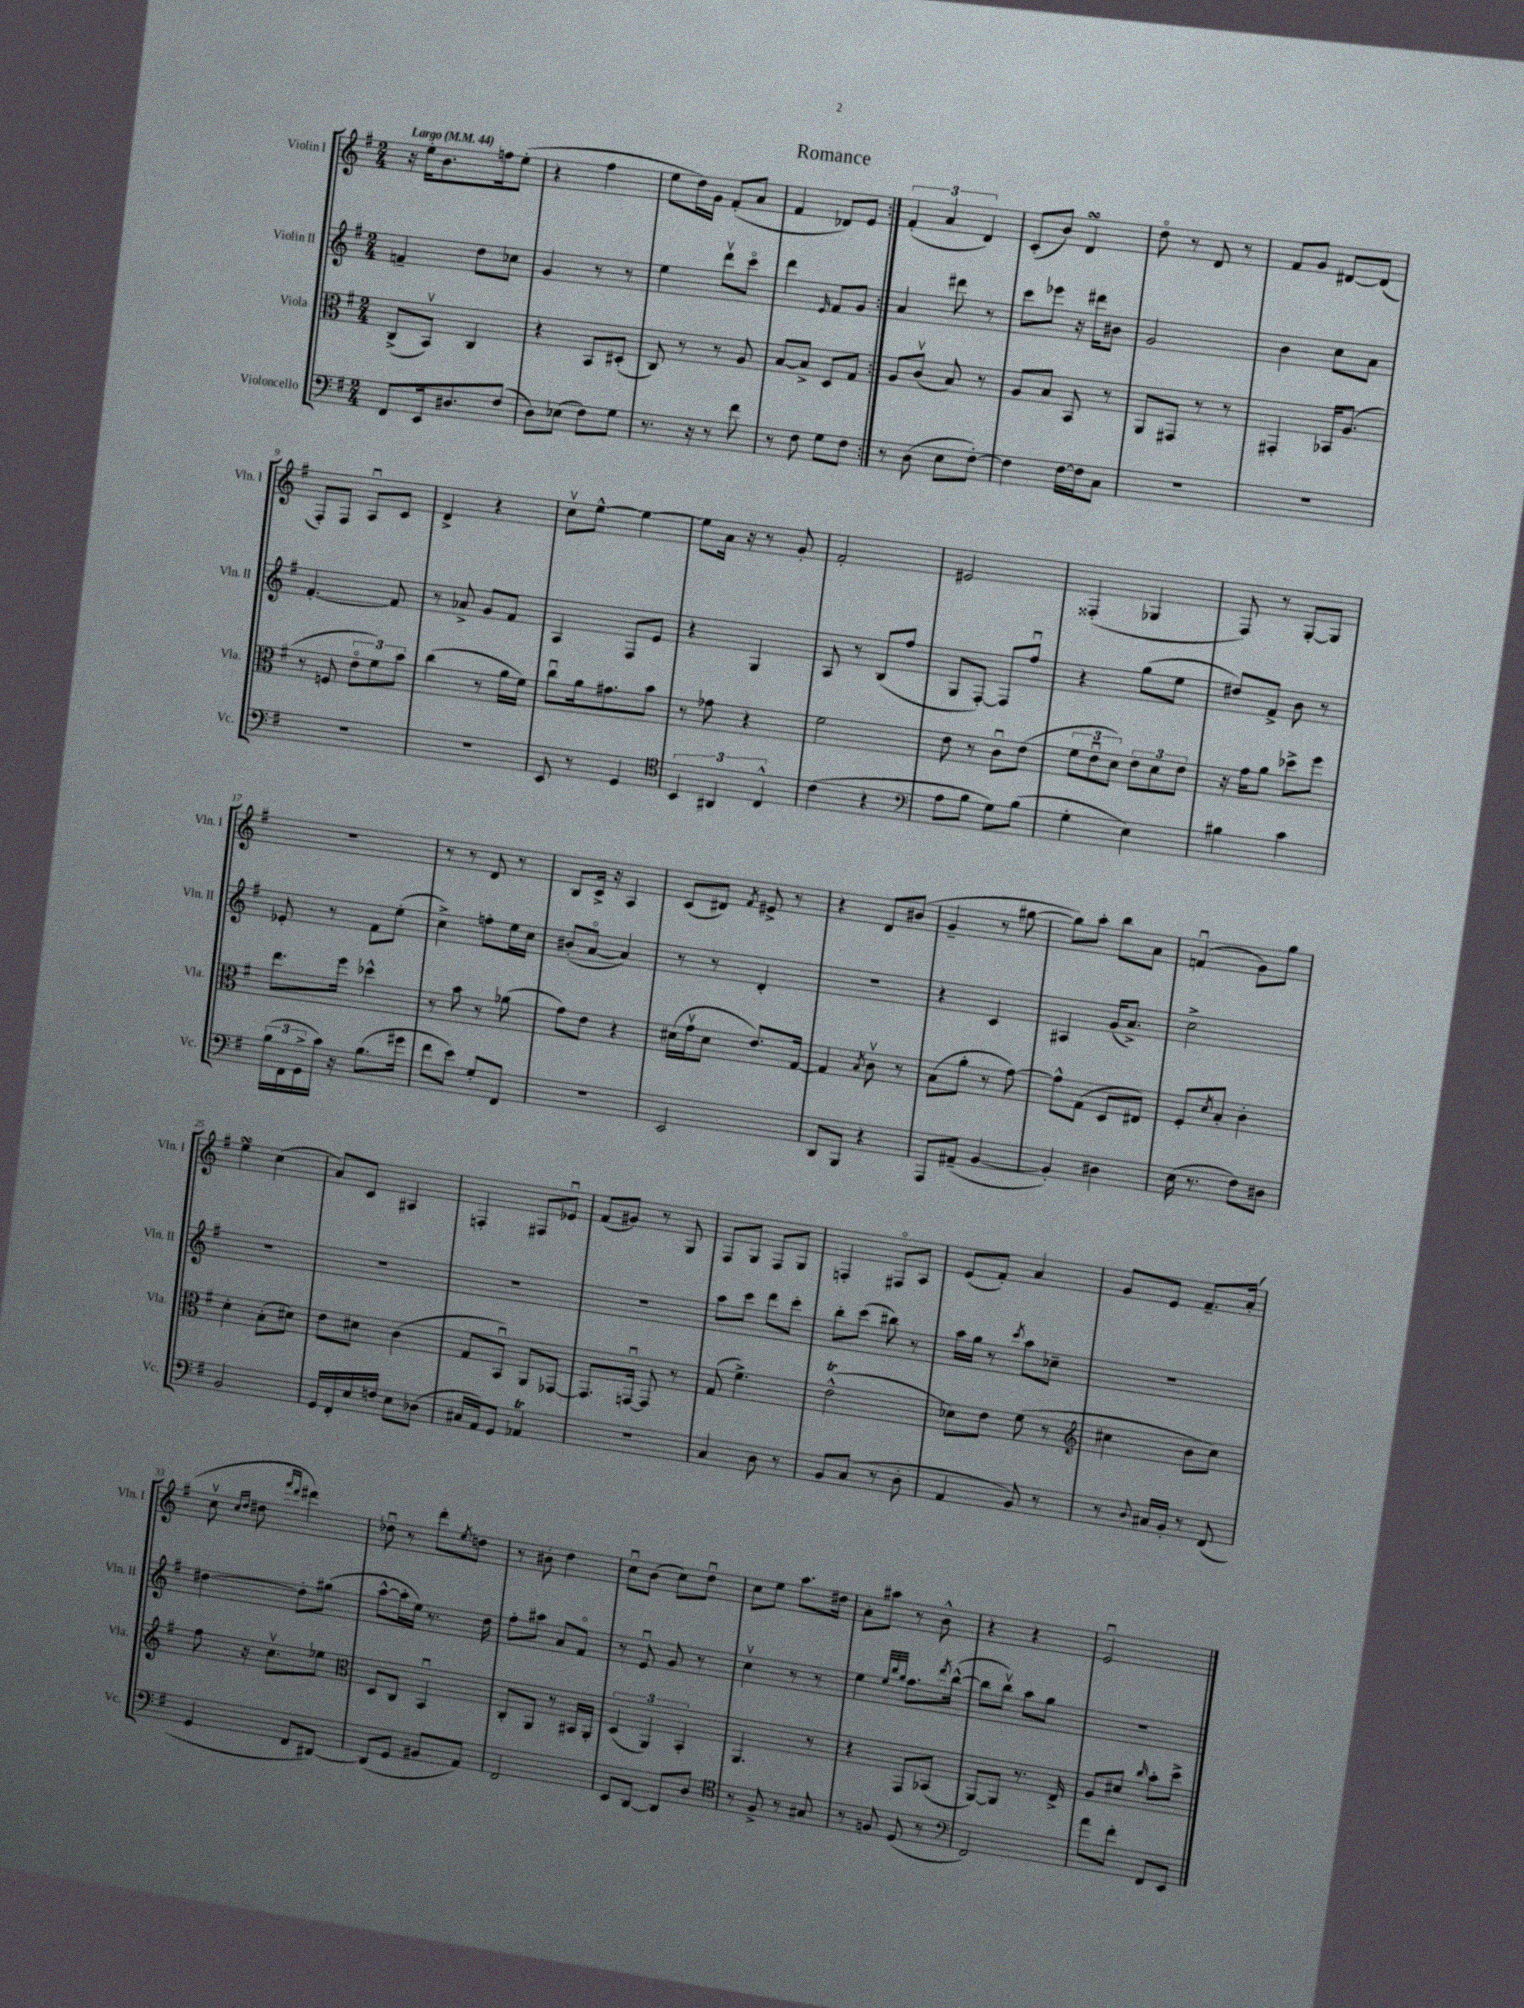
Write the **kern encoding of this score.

**kern	**kern	**kern	**kern
*part4	*part3	*part2	*part1
*staff4	*staff3	*staff2	*staff1
*I"Violoncello	*I"Viola	*I"Violin II	*I"Violin I
*I'Vc.	*I'Vla.	*I'Vln. II	*I'Vln. I
*clefF4	*clefC3	*clefG2	*clefG2
*k[f#]	*k[f#]	*k[f#]	*k[f#]
*M2/4	*M2/4	*M2/4	*M2/4
*MM44	*MM44	*MM44	*MM44
=1	=1	=1	=1
!	!	!	!LO:TX:a:B:t=Largo
8FF#/L	(8C^/L	4fn~/	16r
.	.	.	16ee'\KL
16EE/k	8BBv/J)	.	8.b\
8.D#X/	.	.	.
.	4C/	8dd\L	.
.	.	.	16ffn\k
(8F#/J	.	8cc-X\J	(8ee'\J
=2	=2	=2	=2
8D\L)	4r	4g/	4r
(8E-X\J	.	.	.
8F#\L)	8BB/L	8r	4ff#\
8G\J	(8D#X'/J	8r	.
=3	=3	=3	=3
8.r	8C/)	4ee\	8ee\L
.	8r	.	16dd\L)
16r	.	.	16g\JJ
8r	8r	8dddv\L	(8f#'/L
8f#\	8A/	8ccc\J	8a/J
=4	=4	=4	=4
8r	[8B/L	4ddd\	4f#/
8F#\	8B^/J]	.	.
.	.	16qqe/	.
8G\L	8D/L	8f#/L	8d-X/L)
8F#\J	8G/J	8g/J	8e/J
=5:|!	=5:|!	=5:|!	=5:|!
8r	8A/L	4a/	(6f#'/
(8D\	(8cv/J	.	.
.	.	.	6a/
8E\L	8B/)	8ddd#X\	.
.	.	.	6d/)
[8F#'\J)	8r	8r	.
=6	=6	=6	=6
4F#\]	8A/L	8ccc\L	(8c'/L
.	8B/J	8eee-X\J	8b/J)
[16F#\LL	8BB/	16r	4dsSSS/
16F#\J]	.	16ddd#X\KL	.
8C\J	8r	8b#X\J	.
=7	=7	=7	=7
2r	8AA/L	2g/	8dd\
.	8GG#X/J	.	8r
.	8r	.	8d/
.	8r	.	8r
=8	=8	=8	=8
2r	4GG#X'/	4b\	8f#/L
.	.	.	8g/J
.	16BB-X/KL	8cc\L	[8d#X/L
.	(8.A/J	.	.
.	.	8a\J	(8d#/J]
!!LO:LB:g=z
=9	=9	=9	=9
2r	8r	[4.f#'/	8F#'/L)
.	8Fn/	.	8F#/J
.	12e\L	.	8Au/L
.	12f#\)	.	.
.	.	8f#/]	8c/J
.	12b\J	.	.
=10	=10	=10	=10
2r	(4cc\	8r	4d^/
.	.	8a-X^/	.
.	8r	8g/L	4r
.	16a\LL	8f#/J	.
.	16f#\JJ)	.	.
=11	=11	=11	=11
8EE/	8ccu\L	4A/	8ccv\L
8r	16a\k	.	[8ee^^\J
.	8.g#X\	.	.
4GG/	.	8F#/L	4ee\_
.	8b\J	8e/J	.
=12	=12	=12	=12
*clefC4	*	*	*
6BB/	8r	4r	8ee\L]
.	8g-X\	.	16a\Jk
6AA#X/	.	.	.
.	.	.	16r
.	4r	4G/	8r
6C^^/	.	.	.
.	.	.	8g'/
=13	=13	=13	=13
(4c\	2f#\	8A/	2f#'/
.	.	8r	.
4r	.	(8B/L	.
.	.	8ff#/J	.
=14	=14	=14	=14
*clefF4	*	*	*
8A\L	8e\	8G/L	2e#X/
8B\J	8r	[8F#'/J)	.
8G\L)	8cu\L	8F#/L]	.
(8B\J	(8e\J	8ff#u/J	.
=15	=15	=15	=15
4G'\	12f#\L	4r	(4F##X'/
.	12eu\	.	.
.	12d\J)	.	.
4E\)	12e\L	(8gg\L	4G-X/
.	12d\	.	.
.	.	8ee\J	.
.	12e\J	.	.
=16	=16	=16	=16
4B#X\	16r	8dd#X/L)	8F#/)
.	16g\KL	.	.
.	8a\J	8f#^/J	8r
4c\	8dd-X^\L	8b\	[8G'/L
.	8ff#\J	8r	8G/J]
!!LO:LB:g=z
=17	=17	=17	=17
(24B\LL	8.ee\L	8e-X'/	2r
24FF#\	.	.	.
24GG^\	.	.	.
16c\JJ)	.	8r	.
16r	16ff#\Jk	.	.
(8.B\L	4dd-X^^\	8f#\L	.
.	.	(8ee'\J	.
16g#X\Jk	.	.	.
=18	=18	=18	=18
8f#\L	8r	4cc^\)	8r
8e\J)	8b\	.	8r
8G'/L	8r	8ffn'\L	8d/
8FF#/J	(8a-X\	16ee\L	8r
.	.	16cc\JJ	.
=19	=19	=19	=19
2r	8g\L)	(8b#X'/L	8B/L
.	8e\J	[8a/J	16c^/Jk
.	.	.	16r
.	4r	4a/])	4A/
=20	=20	=20	=20
2EE/	(16d#X\LL	8r	(8c/L
.	16gv\J	.	.
.	8d#\J	8r	8d#X/J)
.	.	.	8qf#/
.	8.e/L)	4d'/	8e#X^/
.	.	.	8r
.	[16G/Jk	.	.
=21	=21	=21	=21
8DD/L	4G/]	2r	4r
8BBB/J	.	.	.
.	8qB/	.	.
4r	8cv\	.	8d/L
.	8r	.	(8b#X/J
=22	=22	=22	=22
8AAA/L	(8B\L	4r	4g~/
(8AA#X~/J	8a'\J	.	.
[4BB/	8r	4c/	8r
.	[8g\)	.	[8gg#X\
=23	=23	=23	=23
4BB'/])	8g^^\L]	4A#X/	8gg#\L])
.	(8G\J	.	8aa'\J
4D#X\	8D/L	(16g/KL	8bb\L
.	.	8.a^/J)	.
.	8E#X/J)	.	8a\J
=24	=24	=24	=24
(16E\	8F#'/L	2cc^\	(4fnu/
8.r	.	.	.
.	8qd/	.	.
.	8B'/J	.	.
8F#\L)	4c'\	.	8g\L)
8D#X\J	.	.	8gg\J
!!LO:LB:g=z
=25	=25	=25	=25
2BB/	4d'\	2r	4eesSSS\
.	(8B'\L	.	(4cc\
.	8d#X\J)	.	.
=26	=26	=26	=26
16GG/LL	8e\L	2r	8a/L)
16FF#'/	.	.	.
16E/	8d#X\J	.	8c/J
16Fn/JJ	.	.	.
8E\L	(4c\	.	4A#X/
(8D-X\J	.	.	.
=27	=27	=27	=27
16C#X/LL	8G/L	2r	4Fn'/
16AA/J)	.	.	.
8GG/J	8BBu/J)	.	.
4AA-XT/	8AA/L	.	8F#X/L
.	[8GG-X/J	.	8e-Xu/J
=28	=28	=28	=28
2r	8.GG-/L]	2r	(8f#/L
.	.	.	8g#X/J)
.	[16GGnu/Jk	.	.
.	8GG/]	.	8r
.	8r	.	8G/
=29	=29	=29	=29
4C/	(8G/	8aa\L	8F#/L
.	4.f#^\)	8ccc\J	8G/J
8D\	.	8ddd\L	8F#/L
8r	.	8ccc'\J	8G/J
=30	=30	=30	=30
8BB/L	(2eT^^\	8bb'\L	4Fn'/
(8C/J	.	(8ccc\J	.
8r	.	8bb#X\)	8F#X/L
8D'\	.	8r	8A/J
=31	=31	=31	=31
4AA/	8d-X\L)	16aa\LL	(8e/L
.	.	16gg\JJ	.
.	8e\J	8r	8f#'/J)
.	.	8qccc/	.
8BB/)	(8f#\	8aa\L	4a/
8r	8r	8cc-X~\J	.
=32	=32	=32	=32
*	*clefG2	*	*
8r	4cc#X\	2r	8g/L
8qqD/	.	.	.
16C#X/LL	.	.	8e/J
16BB'/JJ	.	.	.
8r	8b\L	.	8.f#~/L
(8FF#/	8cc#\J)	.	.
.	.	.	(16a'/Jk
!!LO:LB:g=z
=33	=33	=33	=33
4GG/	8ff#\	[4dd#X\	8ccv\
.	.	.	16qqcc/LL
.	.	.	16qqdd/JJ
.	16r	.	8dd#X\
.	8.ccv\L	.	.
.	.	.	16qqfff#/LL
.	.	.	16qqddd/JJ
8FF#/L	.	8dd#'\L]	4ddd#X\)
[8DD#X/J)	8ee-X\J	(8gg#X\J	.
=34	=34	=34	=34
*	*clefC3	*	*
(8DD#/L]	8D/L	[8aa^^\L	8dd-Xu\
8GG/J	8C/J	16aa'\L]	8r
.	.	16ee\JJ)	.
8BB#X/L	4BBu/	8.r	8ddd'\L
.	.	.	8qee/
8AA/J)	.	.	8ddn\J
.	.	16dd\	.
=35	=35	=35	=35
2FF#/	8C'/L	8ff#'\L	8r
.	8AA/J	8aa#X\J	8b#X'\
.	8r	8a/L	4dd\
.	16BB#X/LL	8f#/J	.
.	16AA'/JJ	.	.
=36	=36	=36	=36
8EE/L	(6D/	8r	8ccu\L
[8DD/J	.	8eu/	(8b\J
.	6AA/)	.	.
8DD/L]	.	8g/	8cc\L)
.	6BB'/	.	.
8D/J	.	8r	8ddu\J
=37	=37	=37	=37
*clefC4	*	*	*
8r	4.AA/	4ccv\	8cc\L
8F#^/	.	.	8ee\J
8r	.	8r	8.aa\L
8G#X/	8r	8r	.
.	.	.	16dd#X\Jk
=38	=38	=38	=38
8r	4r	4ee\	8a'\L
8Fn/	.	.	8aa#X\J
.	.	32qqee/LLL	.
.	.	32qqbb/	.
.	.	32qqgg/JJJ	.
(8D/	8GG/L	8.ff#\L	8r
8r	(8BB-X/J	.	8b^^\
.	.	8qddd/	.
.	.	([16bb^^\Jk	.
=39	=39	=39	=39
*clefF4	*	*	*
2FF#/)	[8AA/L)	8bb\L]	4r
.	8AA/J]	8bbv\J)	.
.	8.r	8aa\L	4r
.	.	8gg\J	.
.	16E^/	.	.
=40	=40	=40	=40
8a\L	8A/L	2r	2eu/
8f#'\J	8d#X/J	.	.
.	16qqcc/	.	.
8FF#/L	8b'\L	.	.
8EE/J	8dd^\J	.	.
==	==	==	==
*-	*-	*-	*-
